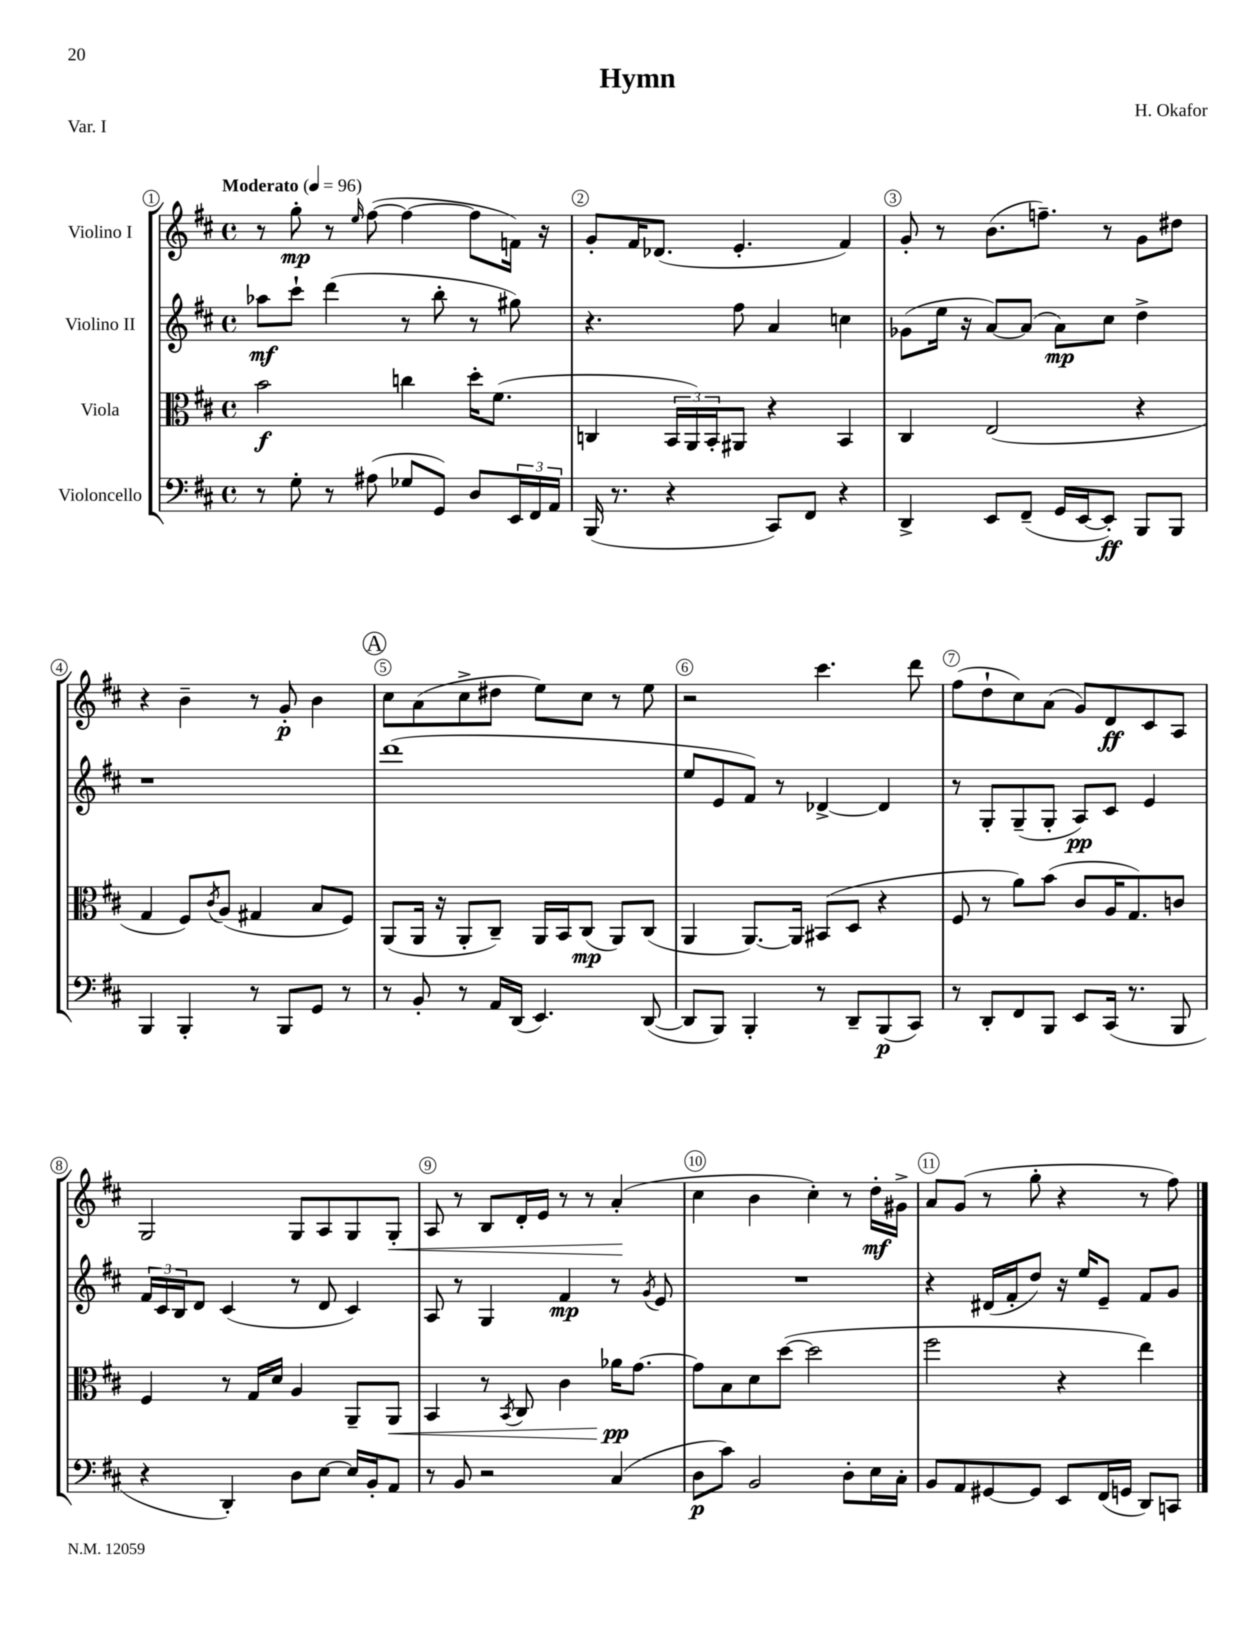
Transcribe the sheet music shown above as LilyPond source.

\header { title = "Hymn" composer = "H. Okafor" piece = "Var. I" }
<<
\new StaffGroup <<
\new Staff = "s0" \with { instrumentName = "Violino I" } {
    \clef treble \key d \major \defaultTimeSignature \time 4/4 \tempo "Moderato" 4 = 96
    r8 g''8-.\mp r8 \grace { e''16 } fis''8~( fis''4~ fis''8 f'16) r16 |
    g'8-. fis'16 des'8.( e'4.-. fis'4) |
    g'8-. r8 b'8.( f''8.--) r8 g'8 dis''8 |
    r4 b'4-- r8 g'8-.\p b'4 |
    \mark \markup { \circle "A" } cis''8 a'8( cis''8-> dis''8 e''8) cis''8 r8 e''8 |
    r2 cis'''4. d'''8 |
    fis''8( d''8-! cis''8) a'8( g'8) d'8\ff cis'8 a8 |
    g2 g8 a8 g8 g8-.\< |
    a8 r8 b8 d'16-. e'16 r8 r8 a'4-.\!( |
    cis''4 b'4 cis''4-.) r8 d''16-.\mf gis'16-> |
    a'8 g'8( r8 g''8-. r4 r8 fis''8) \bar "|." |
}
\new Staff = "s1" \with { instrumentName = "Violino II" } {
    \clef treble \key d \major \defaultTimeSignature \time 4/4
    aes''8\mf cis'''8-! d'''4( r8 b''8-. r8 gis''8) |
    r4. fis''8 a'4 c''4 |
    ges'8( e''16 r16 a'8~) a'8( a'8\mp) cis''8 d''4-> |
    r1 |
    \mark \markup { \circle "A" } d'''1( |
    e''8 e'8 fis'8) r8 des'4~-> des'4 |
    r8 g8-. g8--( g8-. a8\pp) cis'8 e'4 |
    \tuplet 3/2 { fis'16 cis'16 b16 } d'8 cis'4( r8 d'8 cis'4) |
    a8 r8 g4 fis'4\mp r8 \acciaccatura { g'8 } e'8 |
    R1 |
    r4 dis'16( fis'16-. d''8) r16 e''16 e'8-- fis'8 g'8 \bar "|." |
}
\new Staff = "s2" \with { instrumentName = "Viola" } {
    \clef alto \key d \major \defaultTimeSignature \time 4/4
    b'2\f c''4 d''16-. fis'8.( |
    c4 \tuplet 3/2 { b,16 a,16) b,16-. } ais,8 r4 b,4 |
    cis4 e2( r4 |
    g4 fis8) \acciaccatura { cis'8 } a8( gis4 b8 fis8) |
    \mark \markup { \circle "A" } a,8( a,16 r16 a,8-. cis8--) a,16 b,16 cis8\mp( a,8) cis8( |
    a,4 a,8.~) a,16 bis,8( d8 r4 |
    fis8 r8 a'8) b'8( cis'8 a16 g8.) c'8 |
    fis4 r8 g16 d'16 a4 a,8-- a,8\< |
    b,4 r8 \acciaccatura { b,8 } cis8 cis'4 aes'16\pp\! g'8.~ |
    g'8 b8 d'8 d''8~( d''2 |
    fis''2 r4 e''4) \bar "|." |
}
\new Staff = "s3" \with { instrumentName = "Violoncello" } {
    \clef bass \key d \major \defaultTimeSignature \time 4/4
    r8 g8-. r8 ais8( ges8 g,8) d8 \tuplet 3/2 { e,16 fis,16 a,16 } |
    b,,16( r8. r4 cis,8) fis,8 r4 |
    d,4-> e,8 fis,8--( g,16 e,16~ e,8-.\ff) b,,8 b,,8 |
    b,,4 b,,4-. r8 b,,8 g,8 r8 |
    \mark \markup { \circle "A" } r8 b,8-. r8 a,16 d,16( e,4.) d,8~( |
    d,8 b,,8) b,,4-. r8 d,8-- b,,8\p( cis,8) |
    r8 d,8-. fis,8 b,,8 e,8 cis,16( r8. b,,8 |
    r4 d,4-.) d8 e8~ e16 b,16-. a,8 |
    r8 b,8 r2 cis4( |
    d8\p cis'8) b,2 d8-. e16 cis16-. |
    b,8 a,8 gis,8~ gis,8 e,8 fis,16( g,16 d,8) c,8 \bar "|." |
}
>>
>>
\layout { \context { \Score \override BarNumber.break-visibility = ##(#f #t #t) barNumberVisibility = #all-bar-numbers-visible \override BarNumber.stencil = #(make-stencil-circler 0.1 0.3 ly:text-interface::print) } }
